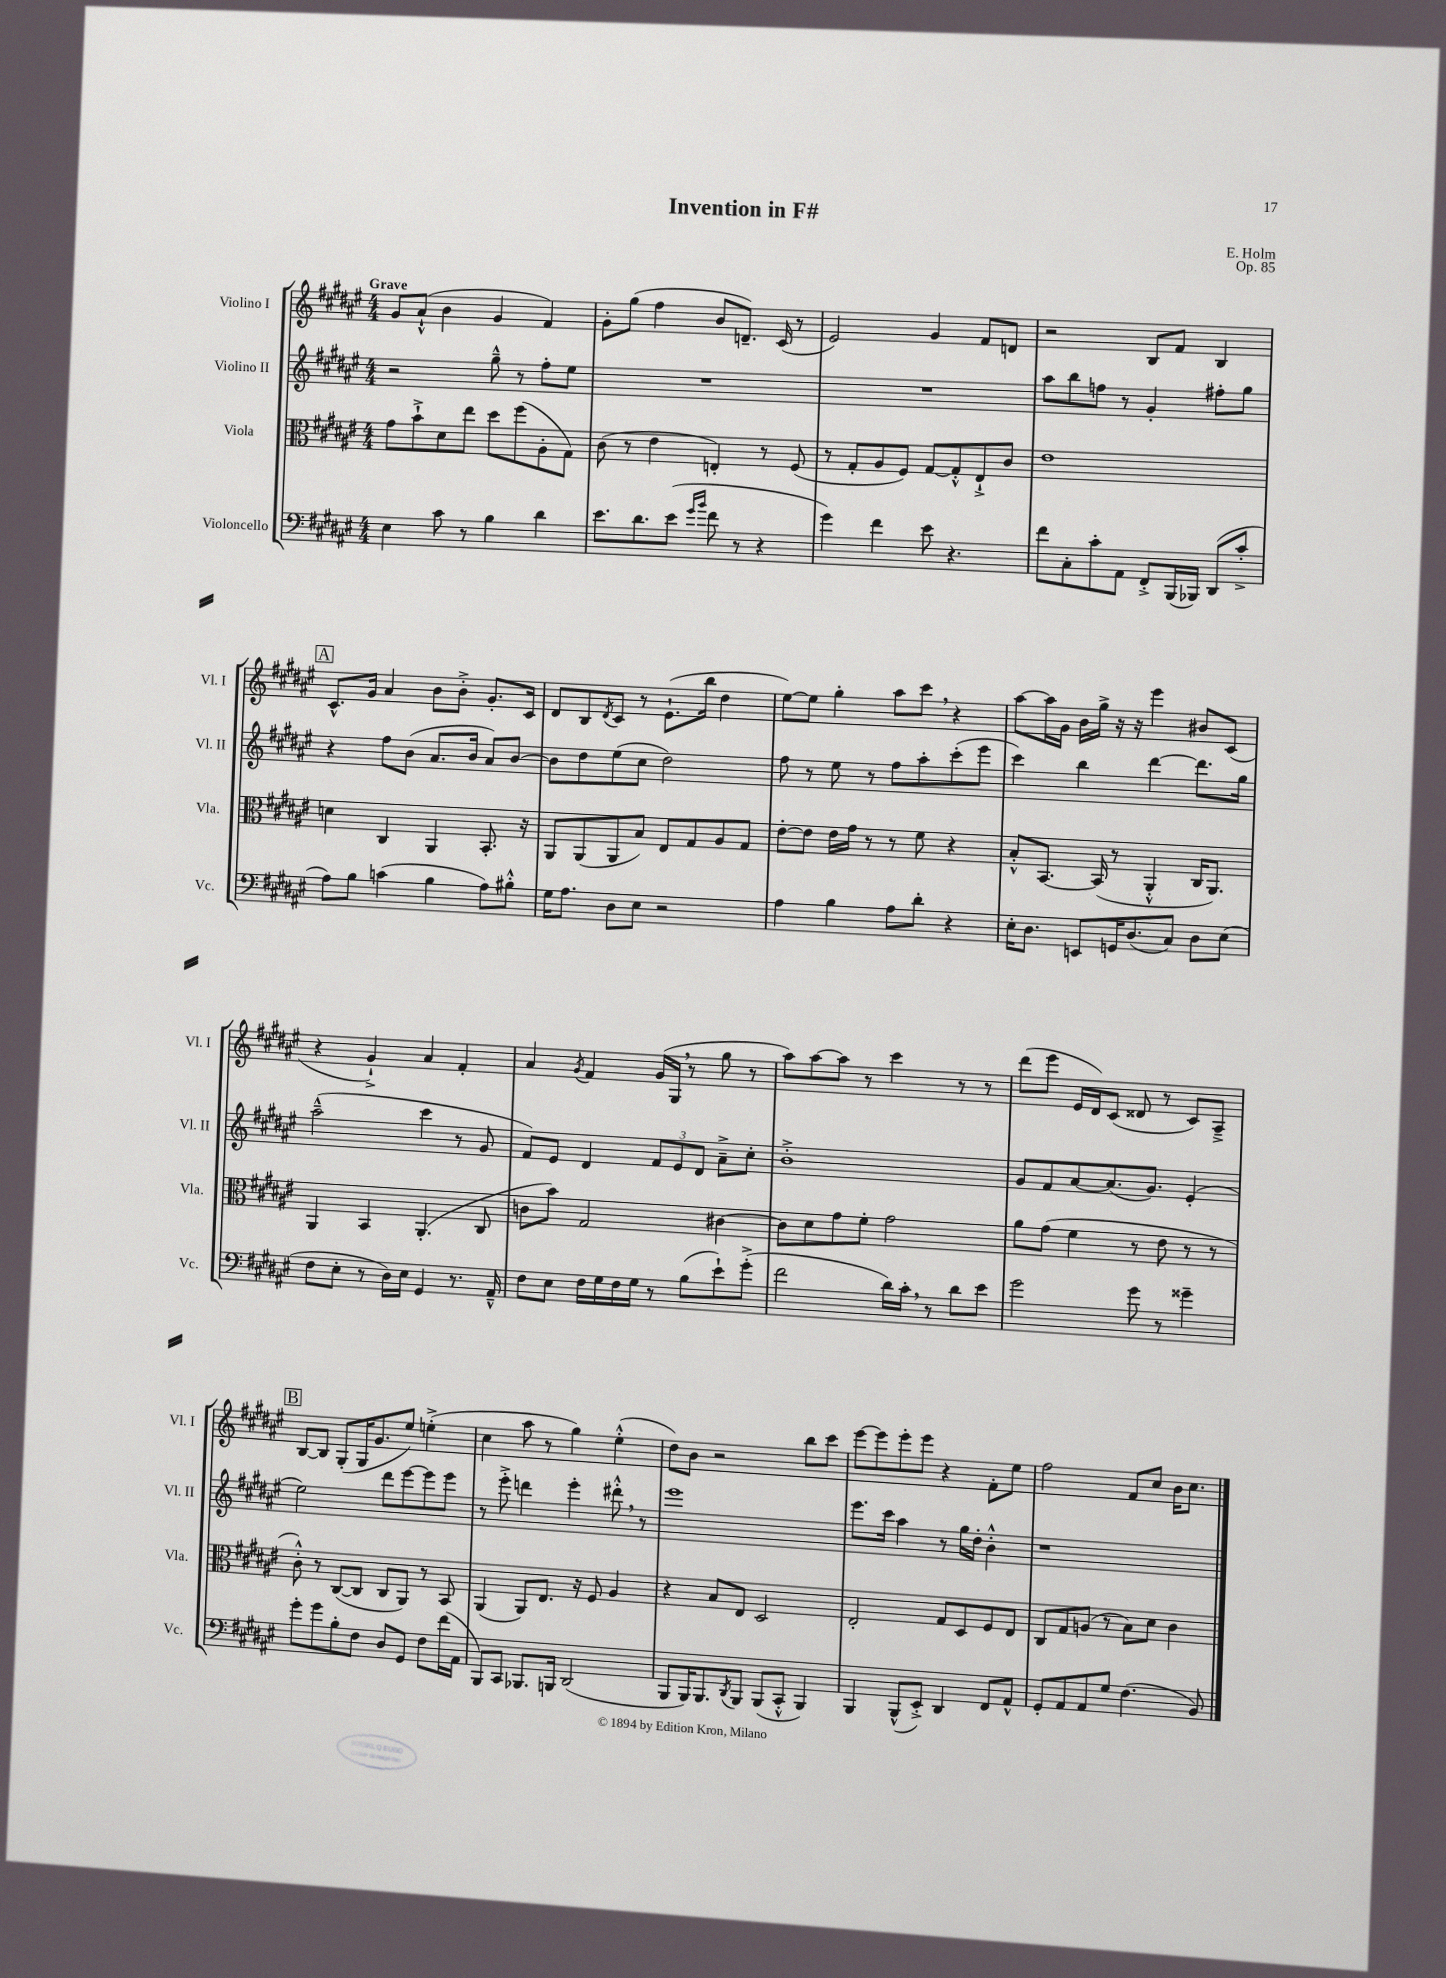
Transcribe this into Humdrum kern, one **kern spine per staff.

**kern	**kern	**kern	**kern
*staff4	*staff3	*staff2	*staff1
*clefF4	*clefC3	*clefG2	*clefG2
*k[f#c#g#d#a#e#]	*k[f#c#g#d#a#e#]	*k[f#c#g#d#a#e#]	*k[f#c#g#d#a#e#]
*M4/4	*M4/4	*M4/4	*M4/4
4E#	8g#	2r	8g#
.	8b`^	.	(8a#`^^
8c#	8d#	.	4b
8r	8ee#	.	.
4B	8dd#	8gg#~^^	4g#
.	(8ff#	8r	.
4d#	8A#'	8ff#'	4f#)
.	8G#)	8ee#	.
=	=	=	=
8.e#	(8c#	1r	8g#'
.	8r	.	(8gg#
8.d#	.	.	.
.	4e#	.	4ff#
(8e#	.	.	.
16qqg#	.	.	.
16qqb	.	.	.
8f#	4E')	.	8b
8r	.	.	8.d~)
4r	8r	.	.
.	.	.	(16c#
.	(8F#	.	8r
=	=	=	=
4g#)	8r	1r	2e#)
.	8G#'	.	.
4f#	8A#	.	.
.	8F#)	.	.
8e#	[8G#	.	4g#
4.r	8G#'^^]	.	.
.	8E#`^	.	8f#
.	8c#	.	8d
=	=	=	=
8f#	1e#	8aa#	2r
8C#'	.	8bb	.
8c#'	.	8ff	.
8AA#	.	8r	.
8FF#'^	.	4g#'	8B
(16BBB	.	.	8f#
16BBB-)	.	.	.
(8DD#	.	8ff#'	4B
8c#'^	.	8gg#	.
=	=	=	=
8A#)	4d	4r	8.c#^^
8B	.	.	.
.	.	.	16g#
(4c	4C#	8ff#	4a#
.	.	(8b	.
4B	4AA#	8.a#	8b
.	.	.	8b'^
.	.	16b	.
8A#)	8.BB'	8a#)	8.g#'
8B#'^^	.	[8b	.
.	16r	.	16c#
=	=	=	=
16G#	8AA#	8b]	8d#
8.A#	.	.	.
.	(8AA#	8dd#	8B
.	.	.	8qd#
8D#	8AA#	(8ee#	8c#
8E#	8B)	8cc#	8r
2r	8E#	2dd#)	(8.e#`
.	8G#	.	.
.	.	.	16bb
.	8A#	.	4dd#
.	8G#	.	.
=	=	=	=
4A#	[8e#'	8ff#	[8ee#)
.	8e#]	8r	8ee#]
4B	16e#	8ee#	4gg#'
.	16g#	.	.
.	8r	8r	.
8A#	8r	8ff#	8aa#
8d#'	8f#	8aa#'	8ccc#
4r	4r	(8ccc#'	4r
.	.	8eee#	.
=	=	=	=
16E#'	8B'^^	4ccc#)	[8aa#
8.D#	.	.	.
.	[8.BB	.	16aa#]
.	.	.	16g#
8EE	.	4bb	16b
.	(16BB]	.	16gg#^
16GG	8r	.	16r
(8.D#	.	.	16r
.	4AA#'^^	[4ddd#	4eee#
8C#)	.	.	.
8D#	16C#	8.ddd#]	8b#
.	8.AA#)	.	.
(8E#	.	.	(8c#
.	.	16gg#	.
=	=	=	=
8F#	4AA#	(2aa#~^^	4r
8E#'	.	.	.
8r	4BB	.	4g#`^)
16D#)	.	.	.
16E#	.	.	.
4GG#	(4.AA#'	4ccc#	4a#
8.r	.	8r	4f#'
.	8C#	8g#	.
16AA#~^^	.	.	.
=	=	=	=
8F#	8c	8f#)	4a#
8E#	8b)	8e#	.
.	.	.	8qg#
16F#	2G#	4d#	4f#
16G#	.	.	.
16F#	.	.	.
16G#	.	.	.
8r	.	12f#	(16g#
.	.	.	16G#
.	.	12e#	.
(8B	.	.	8r
.	.	12d#	.
8e#`)	[4c#	8a#~^	8gg#
(8g#'^	.	8cc#'	8r
=	=	=	=
2f#	8c#]	1b'^	8aa#)
.	8d#	.	[8aa#
.	8g#	.	8aa#]
.	8f#'	.	8r
16d#)	2g#	.	4ccc#
16c#'	.	.	.
8r	.	.	.
8d#	.	.	8r
8e#	.	.	8r
=	=	=	=
2g#	8a#	8g#	(8ddd#
.	(8g#	8f#	8eee#
.	4f#	[8a#	16e#
.	.	.	16d#)
.	.	(8.a#]	(8c#
8g#	8r	.	8d##
.	.	8.g#)	.
8r	8e#	.	8r
4g##~	8r	(4e#'	8c#)
.	8r	.	8A#~^
=	=	=	=
8g#'	8c#'^^)	2ee#)	[8B
8g#	8r	.	8B]
8B'	([8C#	.	(8G#'
8F#	8C#]	.	16G#
.	.	.	8.g#
8D#	8C#	8ddd#	.
8GG#	8AA#)	[8eee#	8ee#)
8F#	8r	8eee#]	(4ee'^
(16f#	8BB	8eee#	.
16AA#	.	.	.
=	=	=	=
8BBB)	(4AA#	8r	4cc#
8CC#	.	8eee#'^	.
8.BBB-	8AA#)	4ddd	8aa#
.	8.E#	.	8r
16BBB	.	.	.
(2DD#	.	4eee#'	4gg#)
.	16r	.	.
.	8F#	.	.
.	4A#	8ddd#'^^	(4ee#'^^
.	.	8r	.
=	=	=	=
8BBB	4r	1eee#	8dd#)
16BBB)	.	.	8b
8.BBB	.	.	.
.	8B	.	2r
8qDD#	.	.	.
8BBB	8E#	.	.
(8BBB	2D#	.	.
8CC#'^^	.	.	.
4BBB)	.	.	8bb
.	.	.	8ccc#
=	=	=	=
4BBB	2E#'	8.eee#	[8eee#
.	.	.	8eee#]
.	.	16ccc#	.
(8BBB^^	.	4aa#	8eee#'
8EE#'^)	.	.	8eee#
4DD#	8G#	8r	4r
.	8D#	16gg#	.
.	.	16dd#'	.
8FF#	8F#	4b'^^	8f#'
8AA#^^	8E#	.	8ee#
=	=	=	=
8GG#'	8C#	1r	2ff#
8AA#	8G#	.	.
8AA#	(8A	.	.
8G#	8r	.	.
(4.F#	8B)	.	8f#
.	8d#	.	8cc#
.	4c#	.	16b
.	.	.	8.cc#
8BB)	.	.	.
==	==	==	==
*-	*-	*-	*-
